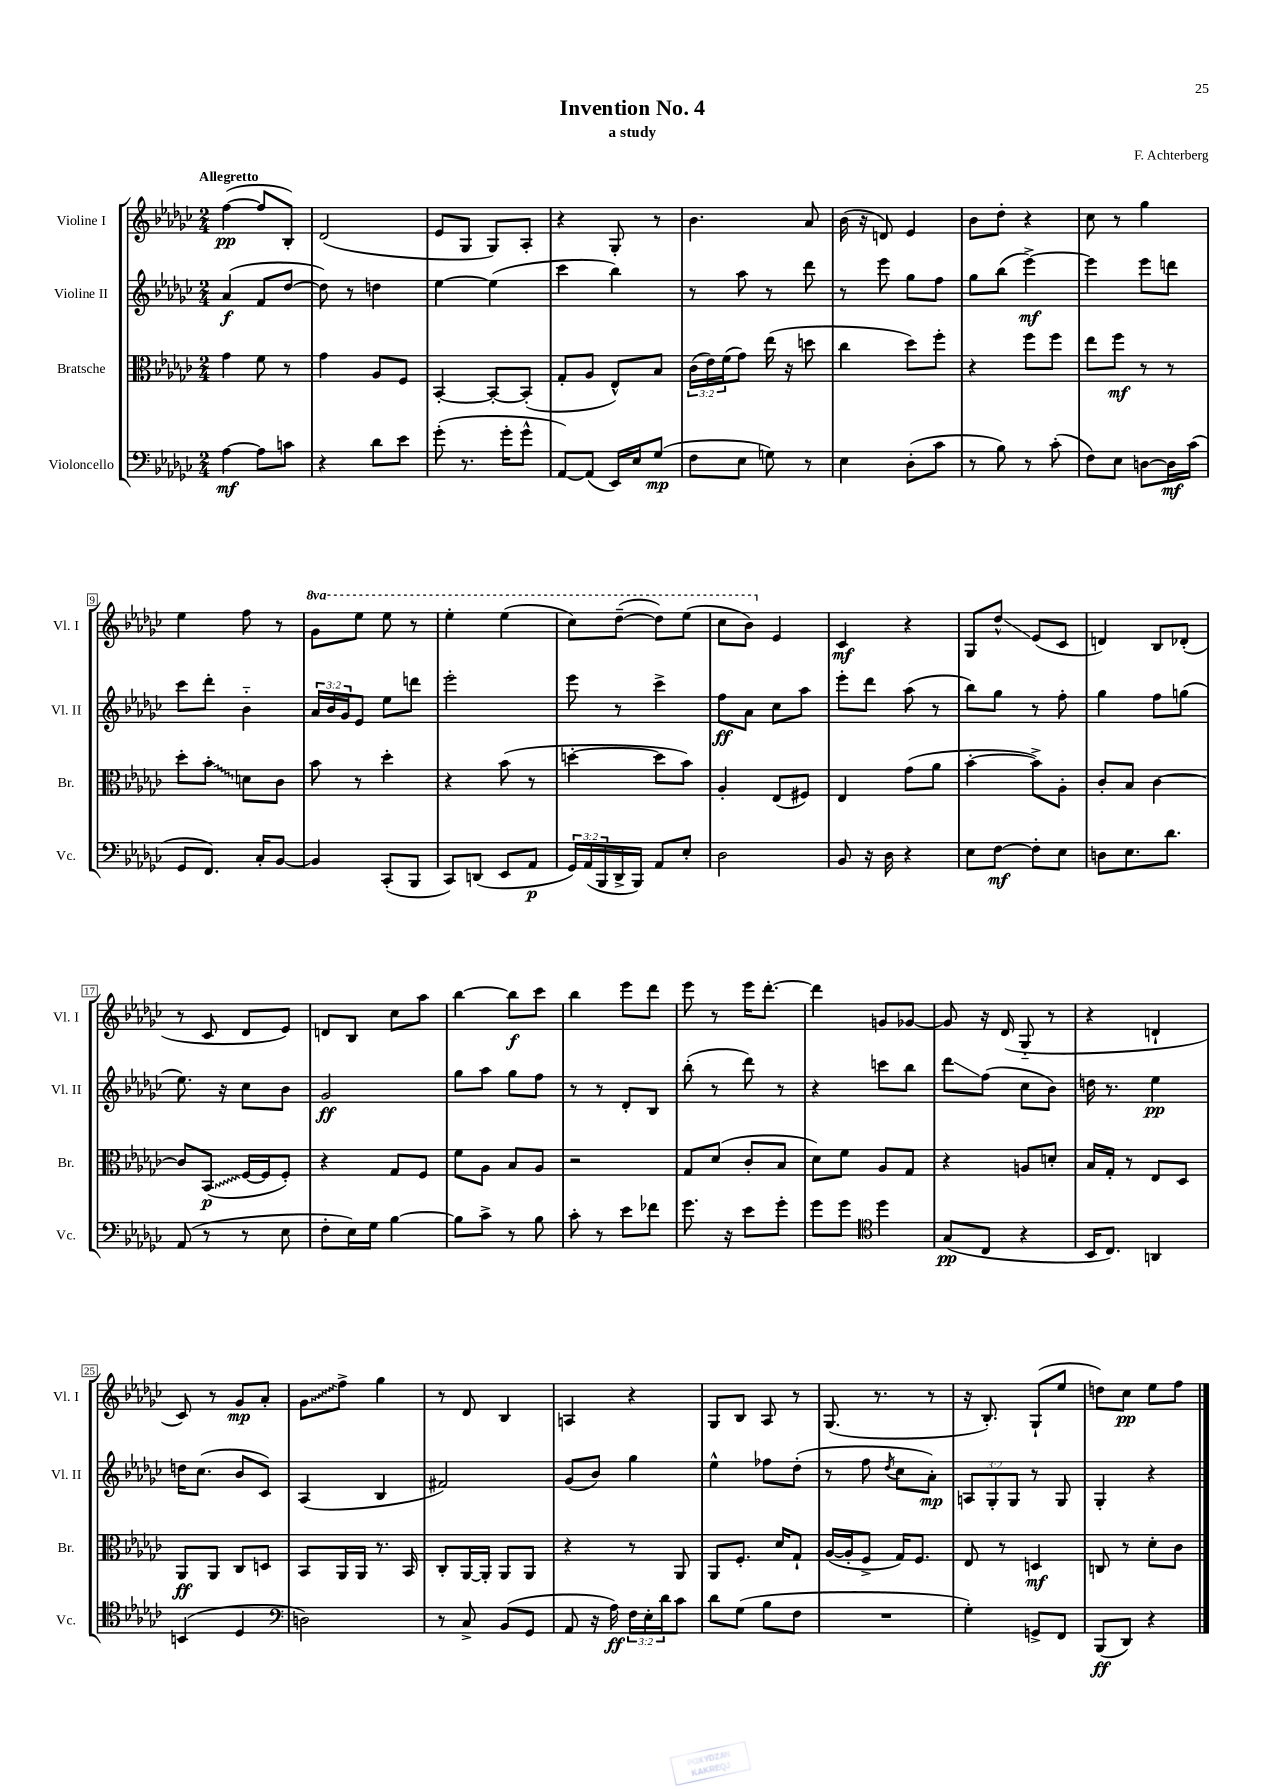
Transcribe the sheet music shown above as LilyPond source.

\header { title = "Invention No. 4" composer = "F. Achterberg" subtitle = "a study" }
<<
\new StaffGroup <<
\new Staff = "s0" \with { instrumentName = "Violine I" shortInstrumentName = "Vl. I" } {
    \clef treble \key ges \major \numericTimeSignature \time 2/4 \set Staff.ottavationMarkups = #ottavation-simple-ordinals \tempo "Allegretto"
    f''4~\pp( f''8 bes8-.) |
    des'2( |
    ees'8 ges8 ges8) aes8-. |
    r4 ges8-. r8 |
    bes'4. aes'8 |
    bes'16( r16 d'8) ees'4 |
    bes'8 des''8-. r4 |
    ces''8 r8 ges''4 |
    ees''4 f''8 r8 |
    \ottava #1 ges''8 ees'''8 ees'''8 r8 |
    ees'''4-. ees'''4( |
    ces'''8) des'''8~--( des'''8) ees'''8( |
    ces'''8 bes''8) \ottava #0 ees'4 |
    ces'4\mf r4 |
    ges8 des''8-^\glissando ees'8( ces'8 |
    d'4) bes8 des'8-.( |
    r8 ces'8 des'8 ees'8) |
    d'8 bes8 ces''8 aes''8 |
    bes''4~ bes''8\f ces'''8 |
    bes''4 ees'''8 des'''8 |
    ees'''8 r8 ees'''16 des'''8.~-. |
    des'''4 g'8 ges'8~ |
    ges'8 r16 des'16( ges8-_ r8 |
    r4 d'4-! |
    ces'8) r8 ges'8\mp aes'8-. |
    \once \override Glissando.style = #'zigzag ges'8\glissando f''8-> ges''4 |
    r8 des'8 bes4 |
    a4 r4 |
    ges8 bes8 aes8 r8 |
    ges8.( r8. r8 |
    r16 bes8.-.) ges8-!( ees''8 |
    d''8) ces''8\pp ees''8 f''8 \bar "|." |
}
\new Staff = "s1" \with { instrumentName = "Violine II" shortInstrumentName = "Vl. II" } {
    \clef treble \key ges \major \numericTimeSignature \time 2/4 \override Staff.TupletNumber.text = #tuplet-number::calc-fraction-text
    aes'4\f( f'8 des''8~ |
    des''8) r8 d''4 |
    ees''4~ ees''4( |
    ces'''4 bes''4) |
    r8 aes''8 r8 des'''8 |
    r8 ees'''8 ges''8 f''8 |
    ges''8 bes''8( ees'''4~->\mf) |
    ees'''4 ees'''8 d'''8 |
    ces'''8 des'''8-. bes'4-_ |
    \tuplet 3/2 { aes'16 bes'16 ges'16 } ees'8 ees''8 d'''8 |
    ees'''2-. |
    ees'''8 r8 ces'''4-> |
    f''8\ff aes'8 ces''8 aes''8 |
    ees'''8-. des'''8 aes''8( r8 |
    bes''8) ges''8 r8 f''8-. |
    ges''4 f''8 g''8( |
    ees''8.) r16 ces''8 bes'8 |
    ges'2\ff |
    ges''8 aes''8 ges''8 f''8 |
    r8 r8 des'8-. bes8 |
    bes''8-.( r8 des'''8) r8 |
    r4 c'''8 bes''8 |
    des'''8\glissando f''8( ces''8 bes'8) |
    d''16 r8. ees''4\pp |
    d''16 ces''8.( bes'8 ces'8) |
    aes4( bes4 |
    fis'2) |
    ges'8( bes'8) ges''4 |
    ees''4-^ fes''8 des''8-.( |
    r8 f''8 \acciaccatura { des''8 } ces''8 aes'8-.\mp) |
    \tuplet 3/2 { a8 ges8-. ges8 } r8 ges8 |
    ges4-. r4 \bar "|." |
}
\new Staff = "s2" \with { instrumentName = "Bratsche" shortInstrumentName = "Br." } {
    \clef alto \key ges \major \numericTimeSignature \time 2/4 \override Staff.TupletNumber.text = #tuplet-number::calc-fraction-text
    ges'4 f'8 r8 |
    ges'4 aes8 f8 |
    bes,4~-. bes,8~-. bes,8-.( |
    ges8-. aes8 ees8-^) bes8 |
    \tuplet 3/2 { ces'16( ees'16) f'16( } ges'8) ees''16( r16 d''8 |
    ces''4 des''8) f''8-. |
    r4 f''8 f''8 |
    ees''8 f''8\mf r8 r8 |
    des''8-. \once \override Glissando.style = #'zigzag bes'8-.\glissando d'8 ces'8 |
    bes'8 r8 des''4-. |
    r4 bes'8( r8 |
    d''4~-. d''8 bes'8) |
    aes4-. ees8( fis8) |
    ees4 ges'8( aes'8 |
    bes'4~-. bes'8->) aes8-. |
    ces'8-. bes8 ces'4~ |
    ces'8 \once \override Glissando.style = #'zigzag bes,8\glissando\p( f16~ f16 f8-.) |
    r4 ges8 f8 |
    f'8 aes8 bes8 aes8 |
    r2 |
    ges8 des'8( ces'8-. bes8 |
    des'8) f'8 aes8 ges8 |
    r4 a8 d'8-. |
    bes16 ges16-. r8 ees8 des8 |
    aes,8\ff aes,8 ces8 d8 |
    bes,8 aes,16 aes,16 r8. bes,16 |
    ces8-. aes,16~ aes,16-. aes,8 aes,8 |
    r4 r8 aes,8 |
    aes,8 f8.-. des'16 ges8-! |
    aes16~( aes16-. f8-> ges16) f8. |
    ees8 r8 d4\mf |
    c8 r8 des'8-. ces'8 \bar "|." |
}
\new Staff = "s3" \with { instrumentName = "Violoncello" shortInstrumentName = "Vc." } {
    \clef bass \key ges \major \numericTimeSignature \time 2/4 \override Staff.TupletNumber.text = #tuplet-number::calc-fraction-text
    aes4~\mf aes8 c'8 |
    r4 des'8 ees'8 |
    ges'8-.( r8. ges'16-. ges'8-^ |
    aes,8~) aes,8( ees,16) ees16 ges8\mp( |
    f8 ees8 g8) r8 |
    ees4 des8-.( ces'8 |
    r8 bes8) r8 ces'8-.( |
    f8) ees8 d8~ d16\mf ces'16( |
    ges,8 f,8.) ces16-. bes,8~ |
    bes,4 ces,8-.( bes,,8 |
    ces,8) d,8( ees,8 aes,8\p |
    \tuplet 3/2 { ges,16) aes,16( bes,,16 } des,16-> bes,,16) aes,8 ees8-. |
    des2 |
    bes,8 r16 des16 r4 |
    ees8 f8~\mf f8-. ees8 |
    d8 ees8. des'8. |
    aes,8( r8 r8 ees8 |
    f8-. ees16) ges16 bes4~ |
    bes8 ces'8-> r8 bes8 |
    ces'8-. r8 ees'8 fes'8 |
    ges'8. r16 ees'8 ges'8-. |
    ges'8 ges'8 \clef tenor des''4 |
    ges8\pp( ces8 r4 |
    bes,16 ces8.) a,4 |
    b,4( des4 |
    \clef bass d2) |
    r8 ces8-> bes,8( ges,8 |
    aes,8 r16 aes16\ff) \tuplet 3/2 { f16 ees16-. des'16 } ces'8 |
    des'8 ges8( bes8 f8 |
    R2 |
    ges4-.) g,8-> f,8 |
    bes,,8\ff( des,8) r4 \bar "|." |
}
>>
>>
\layout { \context { \Score \override BarNumber.stencil = #(make-stencil-boxer 0.1 0.3 ly:text-interface::print) } }
